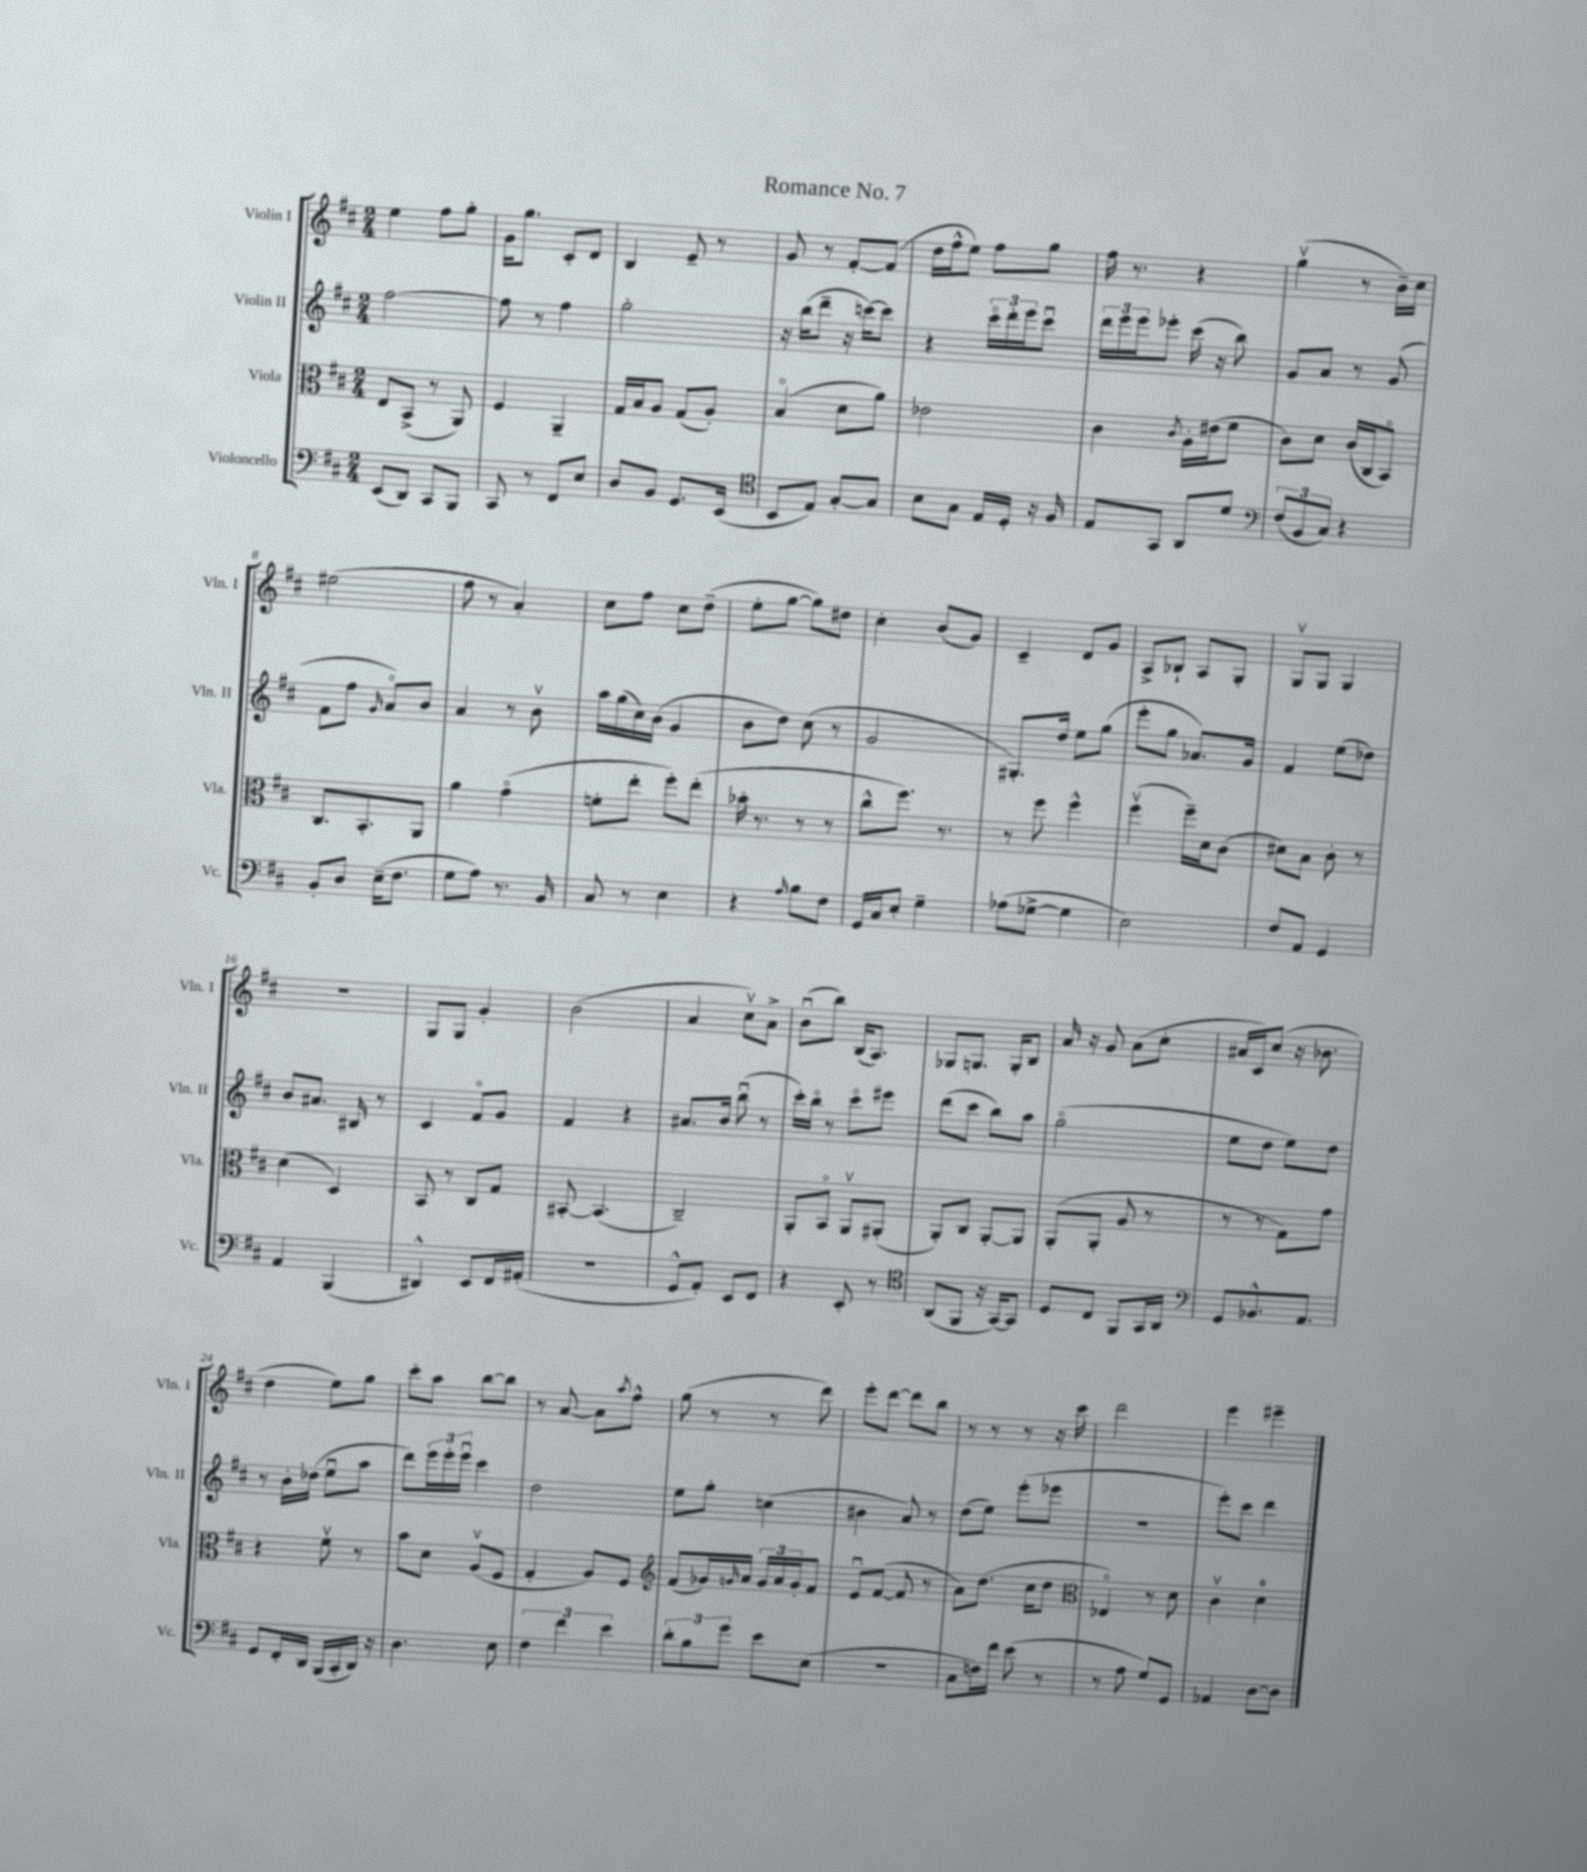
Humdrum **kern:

**kern	**kern	**kern	**kern
*part4	*part3	*part2	*part1
*staff4	*staff3	*staff2	*staff1
*I"Violoncello	*I"Viola	*I"Violin II	*I"Violin I
*I'Vc.	*I'Vla.	*I'Vln. II	*I'Vln. I
*clefF4	*clefC3	*clefG2	*clefG2
*k[f#c#]	*k[f#c#]	*k[f#c#]	*k[f#c#]
*M2/4	*M2/4	*M2/4	*M2/4
=1	=1	=1	=1
(8EE/L	8E/L	[2ff#\	4ee\
8DD/J)	(8BB^/J	.	.
8CC#/L	8r	.	8ff#\L
8BBB/J	8AA/)	.	8gg'\J
=2	=2	=2	=2
8CC#/	4F#/	8ff#\]	16g\KL
.	.	.	8.gg\J
8r	.	8r	.
8FF#/L	4AA~/	4ff#\	8c#'/L
8E/J	.	.	8d/J
=3	=3	=3	=3
8D/L	16G/LL	2gg'\	4B/
.	16B/J	.	.
8BB/J	8A/J	.	.
8.GG/L	(8G/L	.	8e~/
.	8A'/J)	.	8r
(16EE/Jk	.	.	.
=4	=4	=4	=4
*clefC4	*	*	*
8BB/L	(4B/	16r	8g/
.	.	(16bb\KL	.
8E/J)	.	8ddd~\J	8r
[8G'/L	8d\L	16r	[8f#'/L
.	.	[16cccn\KL)	.
8G/J]	8a\J)	8ccc\J]	(8f#/J]
=5	=5	=5	=5
8B\L	2e-X\	4r	16dd\LL
.	.	.	16ff#^^\J
8G\J	.	.	8ee\J)
16E/LL	.	24ccc#\LL	8ff#\L
.	.	24ddd'\	.
16D'/JJ	.	.	.
.	.	24eee\J	.
16r	.	8ccc#u\J	8gg\J
16F#/	.	.	.
=6	=6	=6	=6
8E/L	4c#\	24ddd\LL	16ff#\
.	.	24eee\	.
.	.	.	8.r
.	.	24eee\J	.
8GG/J	.	8eee-X'\J	.
.	8qc#/	.	.
8AA/L	16A'\LL	(16ccc#\	4r
.	(16e#X\J	16r	.
8d/J	8f#\J	8bb\)	.
=7	=7	=7	=7
*clefF4	*	*	*
(12F#/L	8c#\L)	8g/L	(4ggv\
12BB/	.	.	.
.	8d\J	8a/J	.
12C#/J)	.	.	.
4r	(16c#/LL	8r	8r
.	16C#/J	.	.
.	8BB/J)	(8g/	16b~\LL)
.	.	.	16cc#\JJ
!!LO:LB:g=z
=8	=8	=8	=8
8BB'/L	8.C#/L	8f#\L	(2ee#X\
8D/J	.	8ff#\J	.
.	8.BB'/	.	.
.	.	16qqg/	.
(16E~\KL	.	8a/L)	.
8.F#\J	.	.	.
.	8AA/J	8b/J	.
=9	=9	=9	=9
8G\L	4a\	4a/	8ff#\
8A\J)	.	.	8r
8.r	(4g\	8r	4a'/)
.	.	8bv\	.
16BB/	.	.	.
=10	=10	=10	=10
8C#/	8fn'\L	16aa\LL	8cc#\L
.	.	(16gg\	.
8r	8ee'\J	16cc#\)	8ff#\J
.	.	(16b\JJ	.
4E\	8ff#'\L)	4g/	8cc#\L
.	(8ee'\J	.	(8dd~\J
=11	=11	=11	=11
4r	16b-X'\	8b\L	8ee'\L
.	8.r	.	.
.	.	8dd\J)	[8gg\J
16qqA/	.	.	.
8B\L	8r	(8cc#\	8gg\L])
8F#\J	8r	8r	8dd#X\J
=12	=12	=12	=12
16GG/LL	8cc#^^\L	2g/	4cc#'\
16C#/J	.	.	.
8E'/J	8.ff#\J)	.	.
4G~\	.	.	(8b/L
.	8.r	.	.
.	.	.	8g/J)
=13	=13	=13	=13
(8A-X\L	8r	8.G#X'/L)	4c#~/
[8G-X^\J	8ff#\	.	.
.	.	16dd/Jk	.
4G-\]	4ff#^^\	8ee\L	8d/L
.	.	(8gg\J	8g/J
=14	=14	=14	=14
2E\)	(4ff#v\	8eee'\L	8A^/L
.	.	8gg\J	8B-X`/J
.	16ff#~\LL)	8.a-X/L)	8A/L
.	16d\J	.	.
.	(8c#\J	.	8G'/J
.	.	16g/Jk	.
=15	=15	=15	=15
8F#/L	8d#X\L)	4f#/	8Gv/L
8AA/J	8B\J	.	8G/J
4GG/	8c#'\	(8ee\L	4G/
.	8r	8dd-X\J)	.
!!LO:LB:g=z
=16	=16	=16	=16
4AA/	(4d\	8b/L	2r
.	.	8.a#X/J	.
(4BBB/	4D/)	.	.
.	.	16B#X/	.
.	.	8r	.
=17	=17	=17	=17
4DD#X^^/)	8BB/	4c#/	8G/L
.	8r	.	8G/J
8EE/L	8C#/L	8f#/L	4g'/
16FF#/L	8G/J	8g/J	.
(16AA#X'/JJ	.	.	.
=18	=18	=18	=18
2r	[8BB#X'/	4f#/	(2b\
.	(4.BB#/]	.	.
.	.	4r	.
=19	=19	=19	=19
8GG^^/L	2C#~/)	8.a#X/L	4a/
8AA'/J)	.	.	.
.	.	16b/Jk	.
8EE/L	.	(8bbu\	8cc#v\L)
8FF#/J	.	8r	8a^\J
=20	=20	=20	=20
4r	8AA'/L	16ccc#'\LL)	(8bu\L
.	.	16bb\JJ	.
.	8BB/J	8r	8bb\J)
8EE'/	8AAv/L	8ccc#\L	(16B/KL
.	.	.	8.A/J)
8r	(8AA#X'/J	8eee#X\J	.
=21	=21	=21	=21
*clefC4	*	*	*
(8AA/L	8AA'/L)	(8ddd\L	8G-X/L
8FF#/J	8C#/J	8ccc#\J	8.Gn/J
16r	[8AA'/L	8bb\L)	.
[16GG/KL)	.	.	16G'/KL
8GG/J]	8AA/J]	8aa\J	8B/J
=22	=22	=22	=22
8D/L	(8AA'/L	(2gg\	16a/
.	.	.	16r
8C#/J	8AA'/J	.	8g/
8FF#/L	8A/	.	(8a\L
16GG/L	8r	.	8cc#'\J
16AA/JJ	.	.	.
=23	=23	=23	=23
*clefF4	*	*	*
8GG/L	8r	8ee\L	16a#X/LL
.	.	.	16c#/J)
8.BB-X^^/	8r	8dd\J	(8cc#/J
.	8G\L)	8ee\L)	16r
8.AA/J	.	.	8.b-X\
.	8g\J	8dd\J	.
!!LO:LB:g=z
=24	=24	=24	=24
8GG/L	4r	8r	4dd\
16FF#'/L	.	16b'\LL	.
16DD/JJ	.	(16dd-X\JJ	.
(16BBB/LL	8f#v\	8eeu\L	8ee\L)
16CC#'/	.	.	.
16DD/JJ)	8r	8aa\J	8gg\J
16r	.	.	.
=25	=25	=25	=25
4.D\	8b\L	8ddd\L)	8ccc#'\L
.	8d\J	24eee\L	8aa\J
.	.	24eee'\	.
.	.	24eeeu\JJ	.
.	(8Av/L	4ccc#\	[8bb\L
8E\	8F#/J	.	8bb\J]
=26	=26	=26	=26
6F#\	4G'/	2dd\	8r
.	.	.	[8a/
6f#\	.	.	.
.	8A/L)	.	8a\L]
6e\	.	.	.
.	.	.	8qaa/
.	8F#/J	.	8ff#^^\J
=27	=27	=27	=27
*	*clefG2	*	*
12d'\L	(8f#/L	8ee\L	(8gg\
12B\	.	.	.
.	16g-X/L)	8gg'\J	8r
12g\J	.	.	.
.	16qqgn/	.	.
.	16a/JJ	.	.
8e\L	24g/LL	(4ccn\	8r
.	24a/	.	.
.	24g'/J	.	.
(8E\J	8f#/J	.	8ddd\)
=28	=28	=28	=28
2r	8eu/L	4b#X\	8eee'\L
.	([8f#/J	.	[8ddd\J
.	8f#/]	8a/)	8ddd\L]
.	8r	8r	8bb\J
=29	=29	=29	=29
8C#\L	8a\L)	(8dd\L	8r
16Fn\L)	(8.dd\J	8ee\J)	8r
16f#\JJ	.	.	.
(8e\	.	(8eee'\L	8r
.	16cc#\KL	.	.
8r	8dd\J	8eee-X\J	16r
.	.	.	16ccc#\
=30	=30	=30	=30
*	*clefC3	*	*
8r	4E-X/)	2r	2ddd\
8A\	.	.	.
8G/L)	8r	.	.
8GG/J	8d\	.	.
=31	=31	=31	=31
4AA-X/	4c#v\	8eee'\L)	4eee\
.	.	8ccc#\J	.
[8D\L	4d\	4ddd\	4eee#X~\
8D\J]	.	.	.
==	==	==	==
*-	*-	*-	*-
